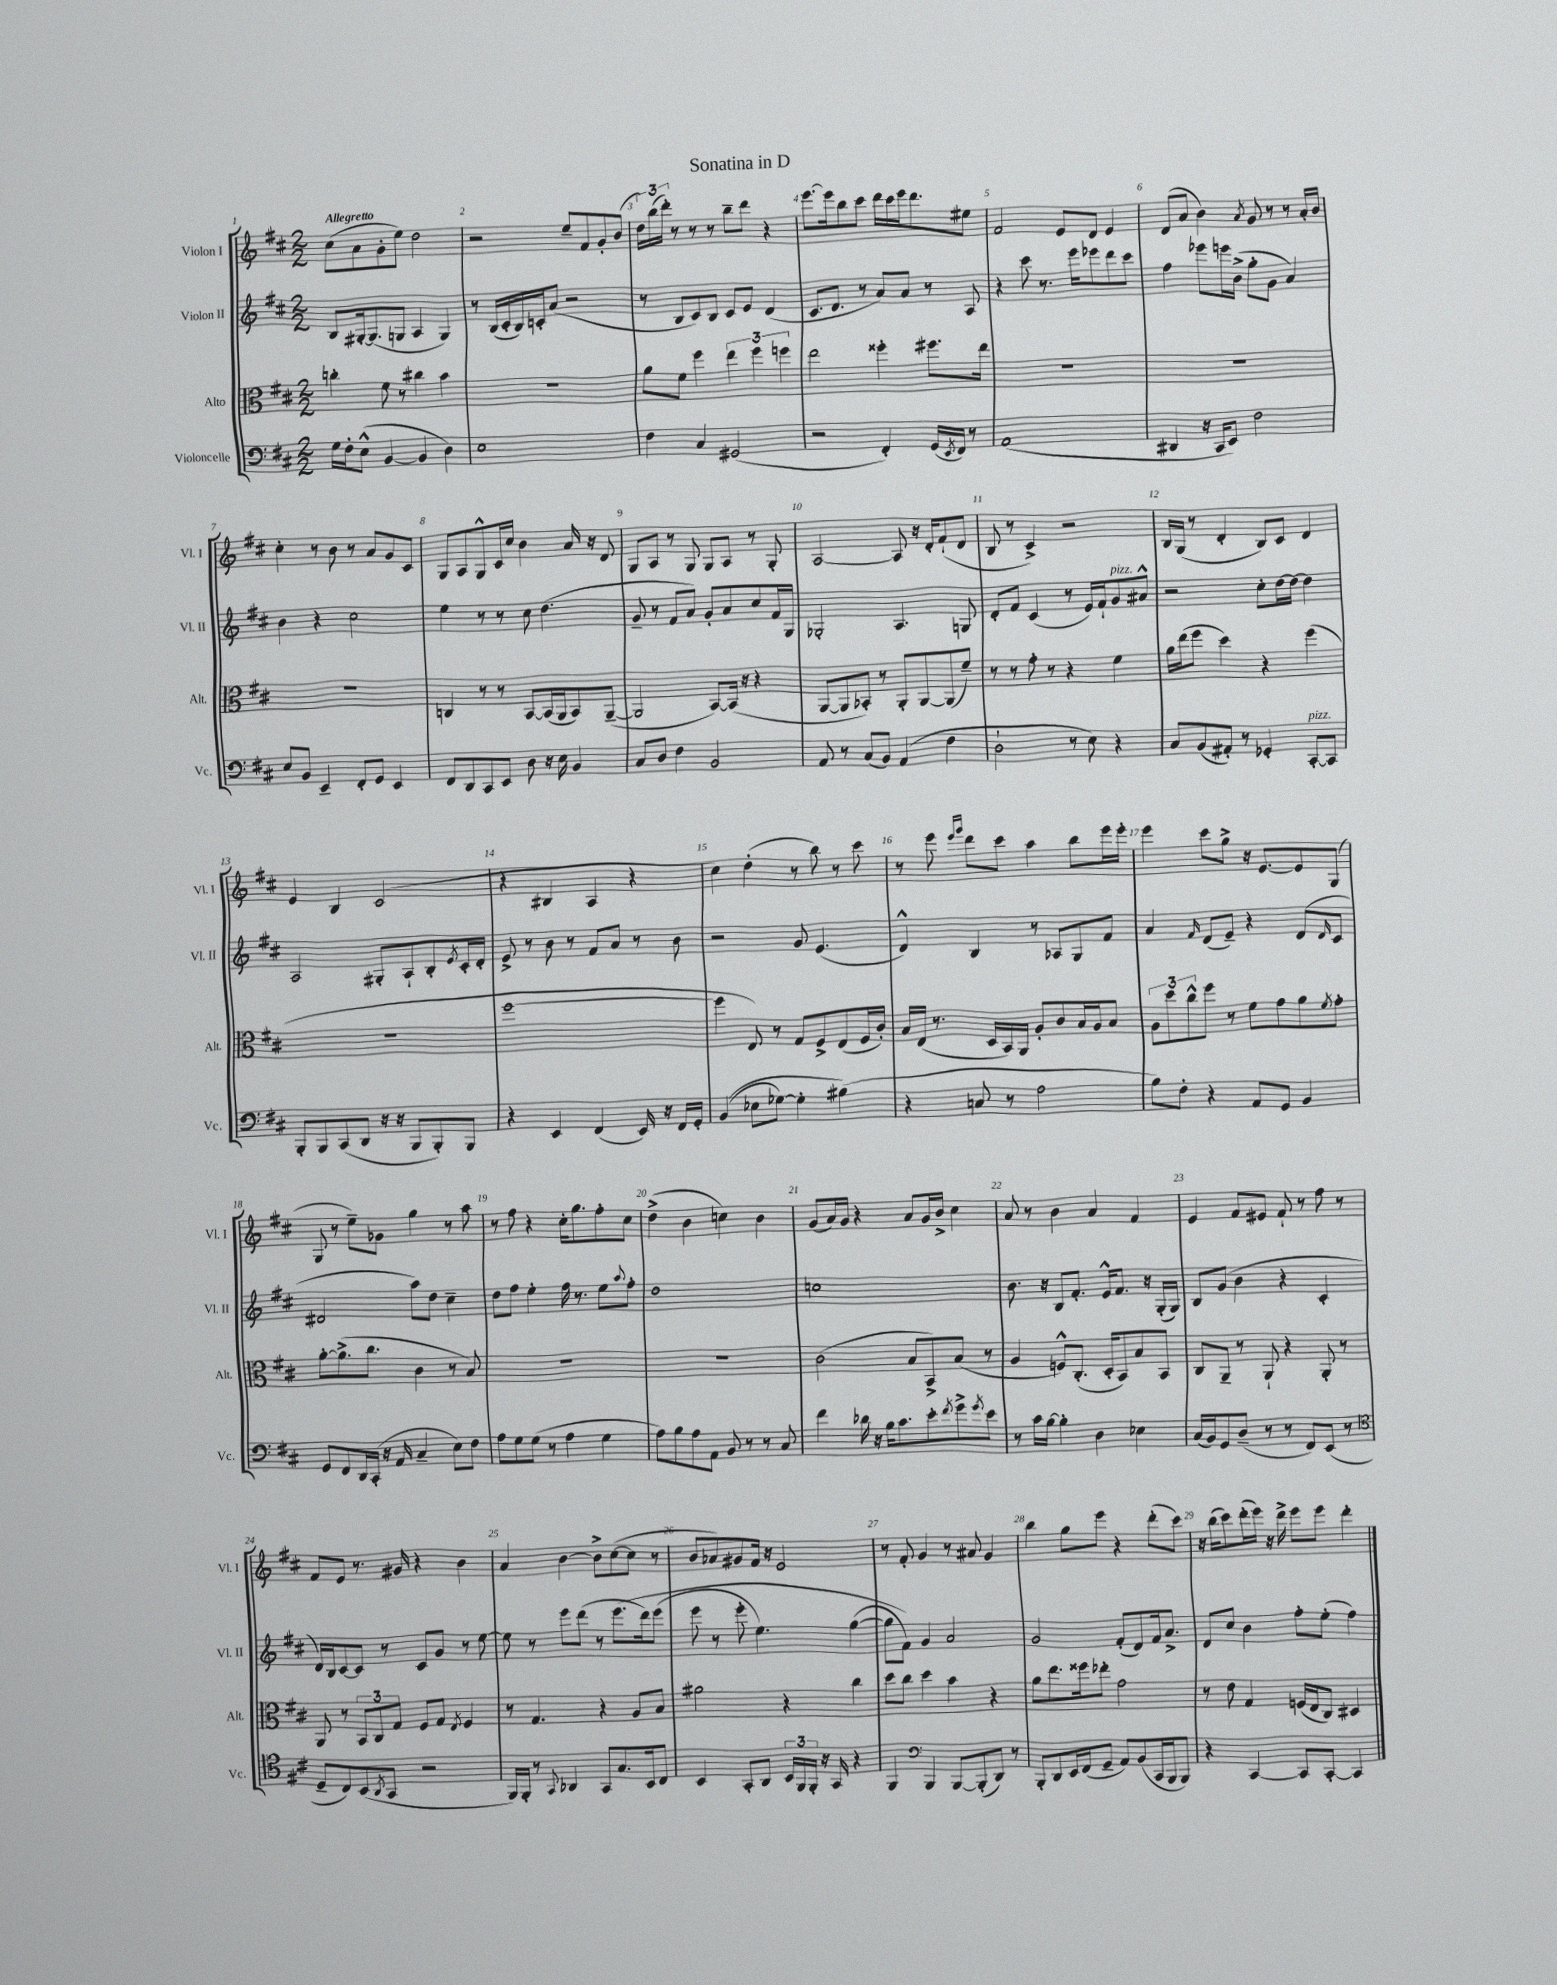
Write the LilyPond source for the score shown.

\header { title = "Sonatina in D" }
<<
\new StaffGroup <<
\new Staff = "s0" \with { instrumentName = "Violon I" shortInstrumentName = "Vl. I" } {
    \clef treble \key d \major \numericTimeSignature \time 2/2 \tempo "Allegretto"
    cis''8( a'8 g'8-. e''8) d''2 |
    r2 e''8-- fis'8 g'8-. b'8( |
    \tuplet 3/2 { d''16) b''16( d'''16-.) } r8 r8 r8 b''8-- d'''8 r4 |
    e'''8.~ e'''16 b''8 cis'''8 d'''16 cis'''16 e'''16 d'''8. eis''8 |
    fis'2 e'8 d'8 e'4 |
    d'8( a'8 b'4) \acciaccatura { a'8 } g'8 r8 r8 a'16-. b'16 |
    cis''4-. r8 b'8 r8 a'8 g'8 cis'8 |
    g8 a8 g8-^ cis'16 cis''16 b'4 a'16 r16 d'8 |
    g8 a8 r8 g8 g8 a8 r8 g8-. |
    a2~ a8 r16 d'16-. fis'8-!( d'8 |
    b8 r8 cis'4->) r2 |
    b16 g16( r8 d'4-. b8) cis'8 d'4 |
    e'4 b4 cis'2( |
    r4 bis4 a4 r4 |
    cis''4) d''4-.( r8 b''8) r8 cis'''8 |
    r8 e'''8 \grace { e'''16 g'''16 } d'''8 cis'''8 a''4 b''8 e'''16 e'''16-. |
    e'''4 cis'''8 g''8-> r16 e'8.~ e'8 g8( |
    g8 r8 e''8--) ges'8 g''4 r8 a''8 |
    r8 fis''8 r4 cis''16-. g''8. fis''8-. cis''8 |
    d''4->( b'4 c''4) b'4 |
    g'8( a'16) g'16 r4 a'8 g'16 b'16-> cis''4 |
    a'8 r8 b'4 a'4 fis'4 |
    e'4 fis'8 eis'8 fis'8-! r8 fis''8 r8 |
    fis'8 e'8 r8. gis'16 r4 b'4 |
    a'4 b'4~ b'8-> cis''8~( cis''8 r8 |
    b'8 aes'8) gis'8 fis'16 r16 e'2 |
    r8 fis'8-. g'4 r8 ais'8 g'4 |
    b''4 g''8 e'''8 r4 d'''8-.( cis'''8) |
    r16 b''16( cis'''8) d'''16-.( e'''16) r16 d'''16-> e'''8 e'''8 d'''4-. \bar "|." |
}
\new Staff = "s1" \with { instrumentName = "Violon II" shortInstrumentName = "Vl. II" } {
    \clef treble \key d \major \numericTimeSignature \time 2/2
    b8 gis16~-. gis8.( g8 a4 g4) |
    r8 b16( cis'16-. b16) c'16-. a'8( r2 |
    r8 b8 cis'8) b8 cis'8 e'8 d'4( |
    cis'8. d'8. r8 a'8) a'8 r8 a8 |
    r4 cis'''8 r8. e'''16 ees'''8 d'''8 cis'''8 |
    fis''4 ees'''8 e'''16 b'16->( g''8-. g'8 a'4) |
    b'4 r4 cis''2 |
    e''4 r8 r8 cis''8 d''4.( |
    g'8-- r8 fis'8 a'8) g'8-. a'8 cis''8 fis'16 g16 |
    ges2-. a4. g8 |
    d'8-. fis'8 cis'4( r8 e'16) fis'16-! g'8^\markup { \italic "pizz." } ais'8-^ |
    r2 cis''8-. d''16~ d''16~ d''4 |
    a2 gis8-. a8-! b8-. \acciaccatura { e'8 } cis'16-. d'16-. |
    e'8-> r8 b'8 r8 fis'8 a'8 r8 b'8 |
    r2 g'8 e'4.( |
    d'4-^) b4 r8 aes8 g8 fis'8 |
    a'4 \grace { fis'16 } d'8( e'8--) r4 d'8( \grace { d'16 } cis'8 |
    dis'2 a''8) d''8 cis''4-- |
    d''8 fis''8 e''4-. fis''16 r8. e''8 \appoggiatura { a''8 } fis''8-. |
    d''1 |
    c''1 |
    b'8. r16 b8 fis'8.-. e'16-^ fis'8. r16 g16-.( g16) |
    b8 g'8( b'4 r4 cis'4-. |
    d'16) b16 cis'8~ cis'8 r8 cis'8 g'8 r8 e''8~ |
    e''8 r8 e'''8 d'''8( r8 e'''8.\( d'''16) e'''8( |
    e'''8 r8 e'''8-. e''4.) g''4~( |
    g''8 fis'8)\) g'4 a'2 |
    g'2 fis'8-.( d'8) fis'16 a'8.-> |
    d'8 cis''8 b'4 fis''8-. e''8-.( fis''4) \bar "|." |
}
\new Staff = "s2" \with { instrumentName = "Alto" shortInstrumentName = "Alt." } {
    \clef alto \key d \major \numericTimeSignature \time 2/2
    c''4-. fis'8 r8 cis''4 b'4 |
    r1 |
    a'8 fis'8 fis''4 \tuplet 3/2 { e''4 fis''4 f''4 } |
    e''2 fisis''4-. fis''8. e''16 |
    R1 |
    R1 |
    R1 |
    c4 r8 r8 b,8~ b,16( a,16 b,8) a,8~--( |
    a,2 b,8~) b,16( r16 r4 |
    a,8~ a,8 bes,8-.) r8 a,8-. a,8~ a,8( fis'8--) |
    r8 r8 g'8-. r8 r4 fis'4 |
    a'16 e''16( fis''8 d''4) r4 fis''4( |
    R1 |
    fis''1~ |
    fis''4 e8) r8 g8 fis8-> e8( fis16 cis'16-.) |
    b16 e16( r8. d16 b,16) a,16 a8-. cis'8 b16 a16 b8 |
    \tuplet 3/2 { a8 d''8 cis''8-^ } fis''8 r8 fis'8 g'8 a'8 \acciaccatura { fis'8 } g'8-. |
    a'8~-. a'8.->( cis''8. cis'4 r8 b8) |
    R1 |
    R1 |
    cis'2( b8 b,8->) b8( r8 |
    a4 f8-^) cis8.-.( d16-. b,8) b8 b,8 |
    cis8 a,8-- r8 a,8-! r4 a,8-. r8 |
    a,8 r8 \tuplet 3/2 { b,8 cis8 g8 } fis8 g8 \acciaccatura { e8 } fis4 |
    r8 g4. r4 a8 b8 |
    ais'2 r4 cis''4 |
    d''8 cis''8 d''4 b'4 r4 |
    a'8 e''8. fisis''16 ees''8-. g'2 |
    r8 e'8 g4 f16( e16 cis8) dis4 \bar "|." |
}
\new Staff = "s3" \with { instrumentName = "Violoncelle" shortInstrumentName = "Vc." } {
    \clef bass \key d \major \numericTimeSignature \time 2/2
    g16 fis16-. e8-^( b,4~ b,4 d4) |
    e1 |
    fis4 cis4 gis,2( |
    r2 fis,4-.) g,16( \acciaccatura { e,8 } fis,16) r8 |
    a,1( |
    dis,4 r16 cis,16 e,8) fis2 |
    e8 b,8 e,4-- fis,8-. g,8 e,4 |
    fis,8 d,8 cis,8 e,8 d8 r16 e16 b,4 |
    cis8 d8 fis4 b,2 |
    a,8 r8 cis8( b,8) a,4( fis4 |
    d2-! r8 e8) r4 |
    cis8 b,8( ais,8-.) r8 ges,4-. cis,8~-.^\markup { \italic "pizz." } cis,8 |
    b,,8-. b,,8 cis,8( d,8 r16 r16 b,,8 b,,8-.) b,,8 |
    r4 e,4 fis,4( e,16) r16 fis,16 g,16-. |
    b,4(\( ees8 ges8~) ges4-. bis4(\) |
    r4 c8 r8 a2 |
    b8) fis8-. r4 a,8 g,8 b,4 |
    g,8 fis,8 d,16 cis,16-.( r16 a,16 cis4-- e8) fis8 |
    a8 g8 g8( r8 a4 g4 |
    a8) b8 a8 a,8 b,8 r8 r8 cis8 |
    fis'4 des'16 r16 b16 cis'8. e'8-. \acciaccatura { fis'8 } g'8-> \acciaccatura { g'8 } e'8 |
    r8 cis'16 b16~ b4-. d4 ees4 |
    cis16( b,16) g,8 d8--( r8 r8 fis,8) e,8( r8 |
    \clef tenor d8-- cis8) b,8( \acciaccatura { a,8 } g,8 r2 |
    fis,16) fis,16-. r8 \appoggiatura { g,8 } aes,4 g,8 g8. b,16 cis8 |
    b,4 g,8-. a,8 \tuplet 3/2 { b,16 fis,16 fis,16-. } r16 g,16 r4 |
    fis,4 \clef bass b,,4 b,,8~ b,,8-.( d,8) r8 |
    b,,8-. d,8 e,16 fis,16( g,8-- a,8) b,8( cis,16 b,,16 b,,8) |
    r4 cis,4~ cis,8 cis,8~-. cis,4 \bar "|." |
}
>>
>>
\layout { \context { \Score \override BarNumber.break-visibility = ##(#f #t #t) barNumberVisibility = #all-bar-numbers-visible } }
